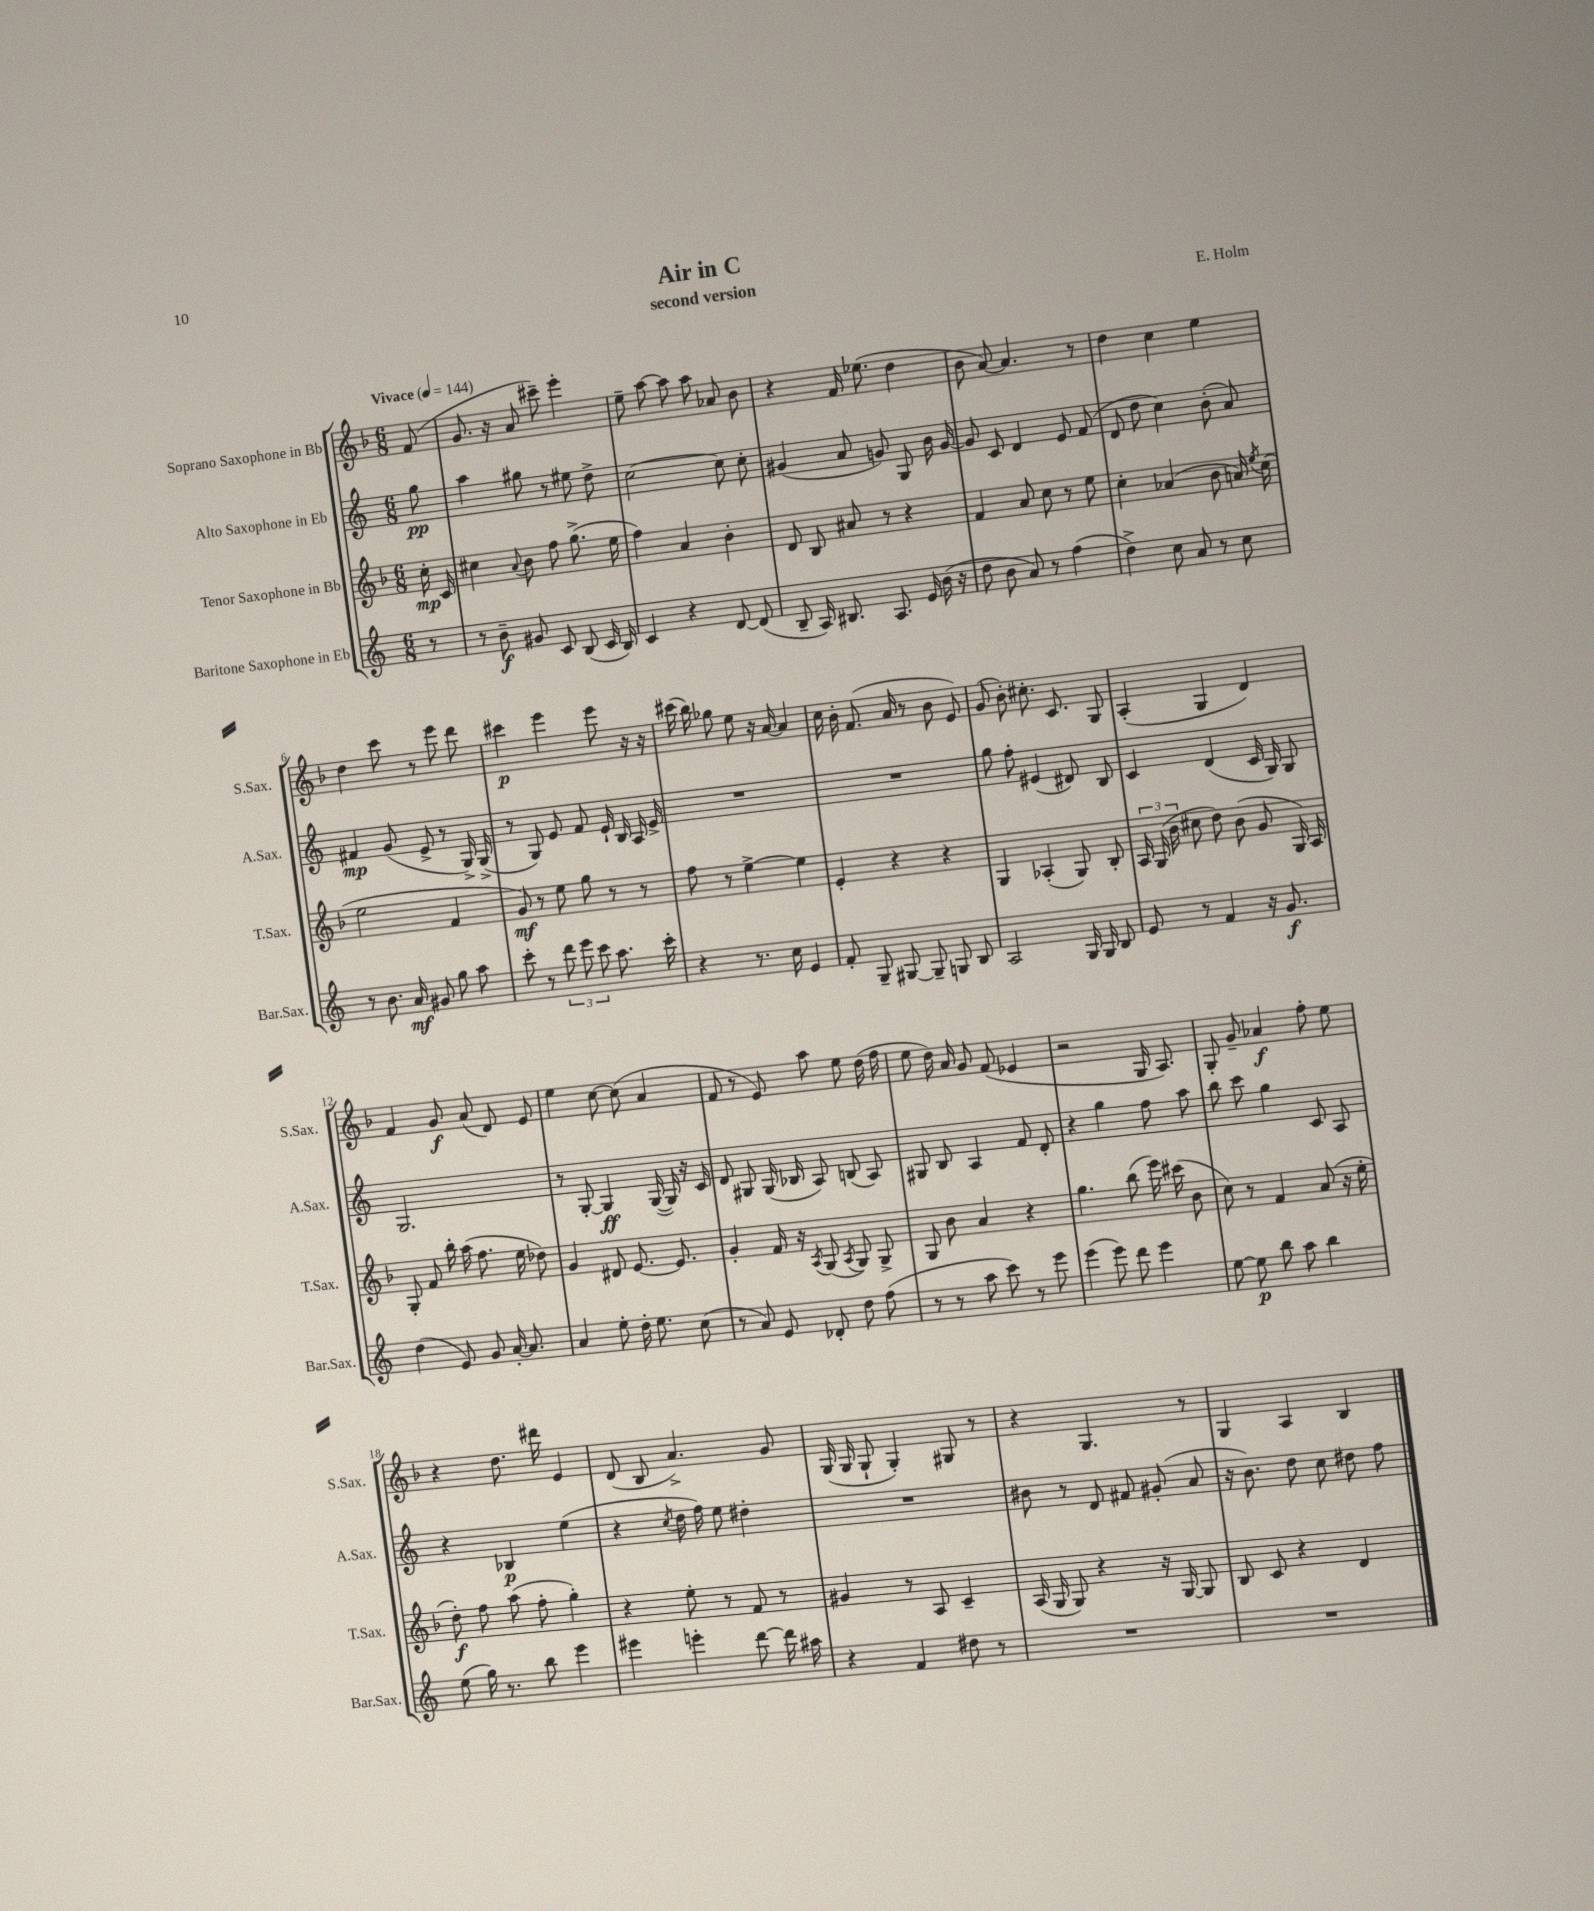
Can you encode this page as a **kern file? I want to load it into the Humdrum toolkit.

**kern	**dynam	**kern	**dynam	**kern	**dynam	**kern	**dynam
*part4	*part4	*part3	*part3	*part2	*part2	*part1	*part1
*staff4	*staff4	*staff3	*staff3	*staff2	*staff2	*staff1	*staff1
*I"Baritone Saxophone in Eb	*	*I"Tenor Saxophone in Bb	*	*I"Alto Saxophone in Eb	*	*I"Soprano Saxophone in Bb	*
*I'Bar.Sax.	*	*I'T.Sax.	*	*I'A.Sax.	*	*I'S.Sax.	*
*clefG2	*	*clefG2	*	*clefG2	*	*clefG2	*
*k[]	*	*k[b-]	*	*k[]	*	*k[b-]	*
*M6/8	*	*M6/8	*	*M6/8	*	*M6/8	*
*MM144	*	*MM144	*	*MM144	*	*MM144	*
=	=	=	=	=	=	=	=
!	!	!	!	!	!	!LO:TX:a:B:t=Vivace	!
8r	.	16cc'\	mp	8gg\	pp	(8f/	.
.	.	16c/	.	.	.	.	.
=1	=1	=1	=1	=1	=1	=1	=1
8r	.	4cc#X\	.	4aa\	.	8.g/	.
8b~\	f	.	.	.	.	.	.
.	.	.	.	.	.	16r	.
.	.	8qqa/	.	.	.	.	.
8g#X/	.	8b-\	.	8gg#X\	.	8a/	.
8c/	.	8ff\	.	8r	.	8ccc#X~\)	.
(8B/	.	(8.gg^\	.	8ee#X\	.	4eee'\	.
16c/	.	.	.	8dd^\	.	.	.
16B/)	.	16ee\	.	.	.	.	.
=2	=2	=2	=2	=2	=2	=2	=2
4c/	.	4ff\)	.	[2cc\	.	8ee~\	.
.	.	.	.	.	.	[8aa\	.
4r	.	4a/	.	.	.	8aa\]	.
.	.	.	.	.	.	8aa\	.
[8d/	.	4b-'\	.	8cc\]	.	8a-X/	.
(8d/]	.	.	.	8cc'\	.	8b-\	.
=3	=3	=3	=3	=3	=3	=3	=3
8B~/	.	8d/	.	(4g#X/	.	4r	.
16A/)	.	8B-/	.	.	.	.	.
8.B#X/	.	.	.	.	.	.	.
.	.	8a#X/	.	8a/	.	16f/	.
.	.	.	.	.	.	(8.ee-X\	.
8.A/	.	8r	.	8gn/)	.	.	.
.	.	4r	.	8G/	.	4dd\	.
16e/	.	.	.	.	.	.	.
(16b\	.	.	.	16b\	.	.	.
16r	.	.	.	[16g/	.	.	.
=4	=4	=4	=4	=4	=4	=4	=4
8dd\	.	4f/	.	8g/]	.	8b-\	.
8b\	.	.	.	8c/	.	[8a/)	.
8a/)	.	8a/	.	4d/	.	4.a/]	.
8r	.	8cc\	.	.	.	.	.
(4ff\	.	8r	.	8e/	.	.	.
.	.	8ee\	.	(8f/	.	8r	.
=5	=5	=5	=5	=5	=5	=5	=5
4dd^\)	.	4cc'\	.	8d/	.	4dd\	.
.	.	.	.	8dd\	.	.	.
8cc\	.	(4a-X/	.	4cc\)	.	4cc\	.
8a/	.	.	.	.	.	.	.
8r	.	8b-\	.	(8b'\	.	4ee\	.
8cc\	.	16an/)	.	8a/)	.	.	.
.	.	8qee/	.	.	.	.	.
.	.	(16cc\	.	.	.	.	.
!!LO:LB:g=z
=6	=6	=6	=6	=6	=6	=6	=6
8r	.	2ee\	.	4f#X/	mp	4dd\	.
8.b\	.	.	.	.	.	.	.
.	.	.	.	(8g/	.	8ccc\	.
16a/	mf	.	.	.	.	.	.
8g#X/	.	.	.	8e^/	.	8r	.
8gg\	.	4f/	.	8r	.	8eee\	.
8aa\	.	.	.	16G^/)	.	8ddd\	.
.	.	.	.	(16G^/	.	.	.
=7	=7	=7	=7	=7	=7	=7	=7
8ccc'\	.	8g/)	mf	8r	.	4ccc#X\	p
8r	.	8r	.	8G/)	.	.	.
12ddd\	.	8ee\	.	8e/	.	4eee\	.
12eee\	.	.	.	.	.	.	.
.	.	8gg\	.	8f/	.	.	.
12ccc\	.	.	.	.	.	.	.
8.aa\	.	8r	.	16e`/	.	8eee\	.
.	.	.	.	16B/	.	.	.
.	.	8r	.	16A/	.	16r	.
16ccc'\	.	.	.	16e^/	.	16r	.
=8	=8	=8	=8	=8	=8	=8	=8
4r	.	8ff\	.	2.r	.	(16ccc#X\	.
.	.	.	.	.	.	16bb-\)	.
.	.	8r	.	.	.	8gg-X\	.
8.r	.	[4ee^\	.	.	.	8ee\	.
.	.	.	.	.	.	16r	.
16cc\	.	.	.	.	.	[16a/	.
4e/	.	4ee\]	.	.	.	4a/]	.
=9	=9	=9	=9	=9	=9	=9	=9
8f'/	.	4e'/	.	2.r	.	16cc\	.
.	.	.	.	.	.	16b-'\	.
8G~/	.	.	.	.	.	(8.f/	.
[8G#X/	.	4r	.	.	.	.	.
.	.	.	.	.	.	16a/	.
8G#~/]	.	.	.	.	.	8r	.
8Gn/	.	4r	.	.	.	8b-\	.
8B/	.	.	.	.	.	8e/)	.
=10	=10	=10	=10	=10	=10	=10	=10
2A/	.	4G/	.	8gg\	.	(8g/	.
.	.	.	.	8ff'\	.	8b-'\)	.
.	.	(4A-X'/	.	(4e#X/	.	8.cc#X'\	.
.	.	.	.	.	.	8.c/	.
16G/	.	8G/)	.	8d#X/)	.	.	.
16G/	.	.	.	.	.	.	.
8B/	.	8B-'/	.	8B/	.	8G/	.
=11	=11	=11	=11	=11	=11	=11	=11
8e/	.	24A/	.	4c/	.	(4A'/	.
.	.	(24G/	.	.	.	.	.
.	.	24b-\	.	.	.	.	.
8r	.	8cc#X\	.	.	.	.	.
4f/	.	8dd\)	.	(4d/	.	4G/	.
.	.	(8b-\	.	.	.	.	.
16r	.	8g/	.	16c/	.	4d/)	.
8.g/	f	.	.	16G/)	.	.	.
.	.	16G/)	.	8G/	.	.	.
.	.	16A/	.	.	.	.	.
!!LO:LB:g=z
=12	=12	=12	=12	=12	=12	=12	=12
(4dd\	.	8G'/	.	2.G/	.	4f/	.
.	.	8f/	.	.	.	.	.
8e/)	.	16bb-'\	.	.	.	8g/	f
.	.	(16aa\	.	.	.	.	.
8g/	.	8.ff\	.	.	.	(8a/	.
[16a'/	.	.	.	.	.	8d/)	.
8.a/]	.	16ee\	.	.	.	.	.
.	.	8dd-X\)	.	.	.	8e/	.
=13	=13	=13	=13	=13	=13	=13	=13
4a/	.	4g/	.	8r	.	4ee\	.
.	.	.	.	[8G'/	.	.	.
8ee'\	.	8d#X/	.	4G/]	ff	[8cc\	.
16dd'\	.	[8.e/	.	.	.	(8cc\]	.
8.ee\	.	.	.	.	.	.	.
.	.	.	.	([16G/	.	4a/	.
.	.	8.e/]	.	16G/])	.	.	.
(8cc\	.	.	.	16r	.	.	.
.	.	.	.	16c/	.	.	.
=14	=14	=14	=14	=14	=14	=14	=14
8r	.	4g'/	.	8d/	.	8f/	.
8a/)	.	.	.	8G#X/	.	8r	.
8e/	.	16f/	.	(16G#/	.	8e/)	.
.	.	16r	.	16B-X/	.	.	.
.	.	8qA/	.	.	.	.	.
8d-X'/	.	(8G/	.	8A/)	.	8aa\	.
.	.	8qA/	.	.	.	.	.
8dd\	.	8G/)	.	(8Bn/	.	8ee\	.
(8ff\	.	8G^/	.	8A/)	.	(16dd\	.
.	.	.	.	.	.	16ff\	.
=15	=15	=15	=15	=15	=15	=15	=15
8r	.	8G/	.	8G#X/	.	8ee\	.
8r	.	8b-\	.	8B/	.	16dd\)	.
.	.	.	.	.	.	16a/	.
8aa\	.	4a/	.	4A/	.	8g/	.
8ccc\)	.	.	.	.	.	(8f/	.
8r	.	4r	.	8f/	.	4e-X/	.
8eee\	.	.	.	8d'/	.	.	.
=16	=16	=16	=16	=16	=16	=16	=16
(4eee\	.	4.gg\	.	4r	.	2r	.
8eee\)	.	.	.	4gg\	.	.	.
8ddd\	.	(8bb-\	.	.	.	.	.
4eee\	.	16eee\)	.	8ff\	.	16G/	.
.	.	(16ccc#X\	.	.	.	8.A/)	.
.	.	8b-\	.	8aa\	.	.	.
=17	=17	=17	=17	=17	=17	=17	=17
[8ee\	.	8cc\)	.	8bb\	.	8G'/	.
8ee\]	p	8r	.	8ccc\	.	8g~/	.
8bb\	.	4f/	.	4gg\	.	4a-X/	f
8aa\	.	.	.	.	.	.	.
4bb\	.	(8a/	.	8c/	.	8ff'\	.
.	.	16r	.	8A/	.	8ee\	.
.	.	16ee'\	.	.	.	.	.
!!LO:LB:g=z
=18	=18	=18	=18	=18	=18	=18	=18
(8ee\	.	8dd'\)	f	4r	.	4r	.
16gg\)	.	8ff\	.	.	.	.	.
8.r	.	.	.	.	.	.	.
.	.	(8aa\	.	4B-X/	p	8.dd\	.
8bb\	.	8ff'\	.	.	.	.	.
.	.	.	.	.	.	16ddd#X\	.
4eee\	.	4gg'\)	.	(4ee\	.	4e/	.
=19	=19	=19	=19	=19	=19	=19	=19
4eee#X\	.	4r	.	4r	.	(8d/	.
.	.	.	.	.	.	8B-/	.
.	.	.	.	8qcc/	.	.	.
4eeen'\	.	8ee'\	.	16dd\	.	4.a^/)	.
.	.	.	.	16ff\)	.	.	.
.	.	8r	.	8ee\	.	.	.
[8ddd\	.	8f/	.	4dd#X'\	.	.	.
16ddd\]	.	8r	.	.	.	8g/	.
16aa#X\	.	.	.	.	.	.	.
=20	=20	=20	=20	=20	=20	=20	=20
4r	.	4g#X/	.	2.r	.	(16G/	.
.	.	.	.	.	.	16G/	.
.	.	.	.	.	.	8G`/	.
4f/	.	8r	.	.	.	4G'/)	.
.	.	8A/	.	.	.	.	.
8dd#X\	.	4c~/	.	.	.	8G#X/	.
8r	.	.	.	.	.	8r	.
=21	=21	=21	=21	=21	=21	=21	=21
2.r	.	(16A/	.	8b#X\	.	4r	.
.	.	16G/	.	.	.	.	.
.	.	8G/)	.	8r	.	.	.
.	.	4r	.	8d/	.	4.G/	.
.	.	.	.	8f#X/	.	.	.
.	.	16r	.	(8g#X'/	.	.	.
.	.	[16G/	.	.	.	.	.
.	.	8G/]	.	8a/	.	8r	.
=22	=22	=22	=22	=22	=22	=22	=22
2.r	.	8B-/	.	16r	.	4G/	.
.	.	.	.	8.b\)	.	.	.
.	.	8c/	.	.	.	.	.
.	.	4r	.	8dd\	.	4A/	.
.	.	.	.	8cc\	.	.	.
.	.	4d/	.	8dd#X\	.	4B-/	.
.	.	.	.	8ff\	.	.	.
==	==	==	==	==	==	==	==
*-	*-	*-	*-	*-	*-	*-	*-
